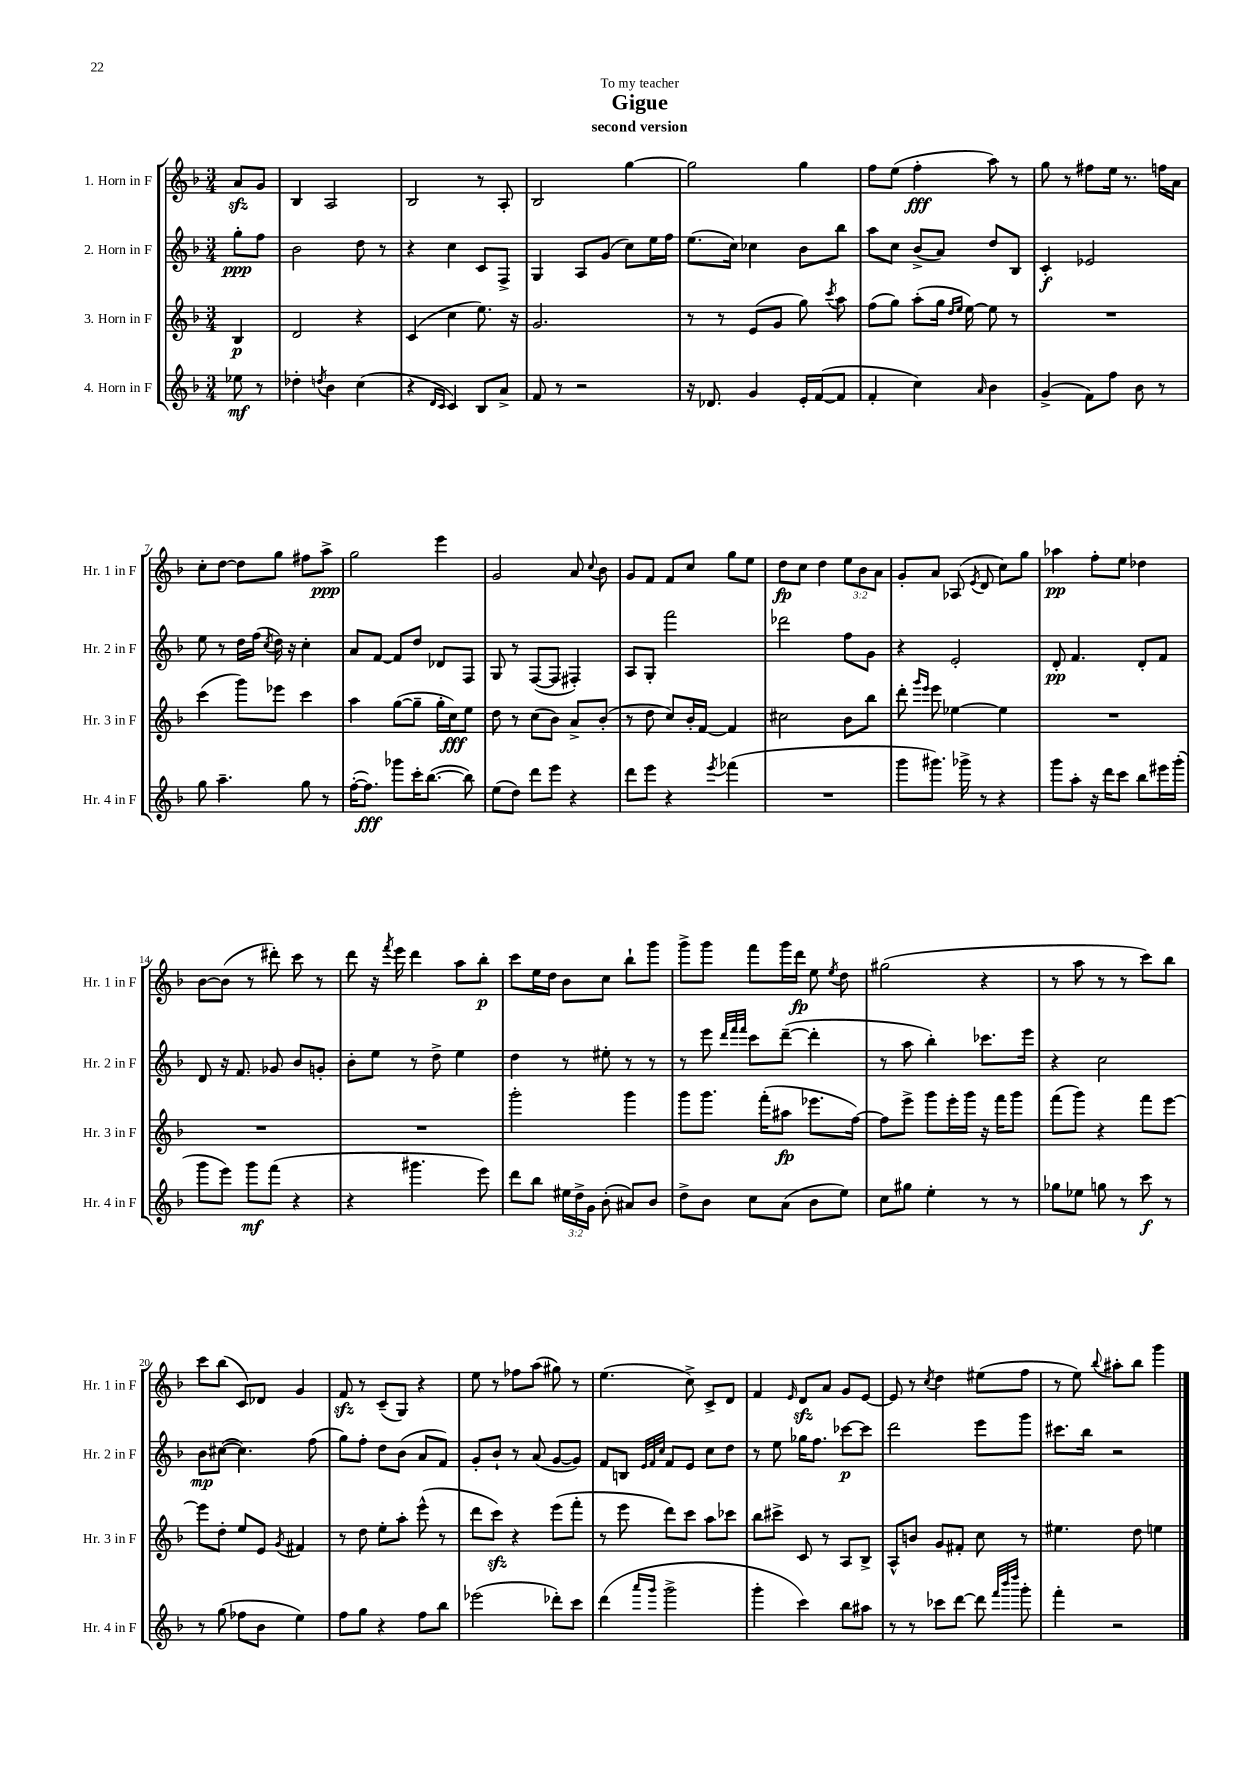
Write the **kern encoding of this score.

**kern	**dynam	**kern	**dynam	**kern	**dynam	**kern	**dynam
*part4	*part4	*part3	*part3	*part2	*part2	*part1	*part1
*staff4	*staff4	*staff3	*staff3	*staff2	*staff2	*staff1	*staff1
*I"4. Horn in F	*	*I"3. Horn in F	*	*I"2. Horn in F	*	*I"1. Horn in F	*
*I'Hr. 4 in F	*	*I'Hr. 3 in F	*	*I'Hr. 2 in F	*	*I'Hr. 1 in F	*
*clefG2	*	*clefG2	*	*clefG2	*	*clefG2	*
*k[b-]	*	*k[b-]	*	*k[b-]	*	*k[b-]	*
*M3/4	*	*M3/4	*	*M3/4	*	*M3/4	*
=	=	=	=	=	=	=	=
8ee-X\	mf	4B-/	p	8gg'\L	ppp	8azz/L	.
8r	.	.	.	8ff\J	.	8g/J	.
=1	=1	=1	=1	=1	=1	=1	=1
4dd-X'\	.	2d/	.	2b-\	.	4B-/	.
8qddn/	.	.	.	.	.	.	.
4b-\	.	.	.	.	.	2A/	.
(4cc\	.	4r	.	8dd\	.	.	.
.	.	.	.	8r	.	.	.
=2	=2	=2	=2	=2	=2	=2	=2
4r	.	(4c/	.	4r	.	2B-/	.
16qqd/LL	.	.	.	.	.	.	.
16qqc/JJ	.	.	.	.	.	.	.
4c/)	.	4cc\	.	4cc\	.	.	.
8B-/L	.	8.ee\)	.	8c/L	.	8r	.
8a^/J	.	.	.	8F^/J	.	8A'/	.
.	.	16r	.	.	.	.	.
=3	=3	=3	=3	=3	=3	=3	=3
8f/	.	2.g/	.	4G/	.	2B-/	.
8r	.	.	.	.	.	.	.
2r	.	.	.	8A/L	.	.	.
.	.	.	.	(8g/J	.	.	.
.	.	.	.	8cc\L)	.	[4gg\	.
.	.	.	.	16ee\L	.	.	.
.	.	.	.	16ff\JJ	.	.	.
=4	=4	=4	=4	=4	=4	=4	=4
16r	.	8r	.	(8.ee\L	.	2gg\]	.
8.d-X/	.	.	.	.	.	.	.
.	.	8r	.	.	.	.	.
.	.	.	.	16cc\Jk)	.	.	.
4g/	.	(8e/L	.	4cc-X\	.	.	.
.	.	8g/J	.	.	.	.	.
16e'/LL	.	8gg\)	.	8b-\L	.	4gg\	.
([16f/J	.	.	.	.	.	.	.
.	.	8qccc/	.	.	.	.	.
8f/J]	.	8aa\	.	8bb-\J	.	.	.
=5	=5	=5	=5	=5	=5	=5	=5
4f'/	.	(8ff\L	.	8aa\L	.	8ff\L	.
.	.	8gg\J)	.	8cc\J	.	(8ee\J	.
4cc\)	.	(8aa'\L	.	(8b-^/L	.	4ff'\	fff
.	.	16gg\Jk	.	8a/J)	.	.	.
.	.	16qqdd/LL	.	.	.	.	.
.	.	16qqee/JJ	.	.	.	.	.
.	.	[16ee\)	.	.	.	.	.
16qqa/	.	.	.	.	.	.	.
4b-\	.	8ee\]	.	8dd/L	.	8aa\)	.
.	.	8r	.	8B-/J	.	8r	.
=6	=6	=6	=6	=6	=6	=6	=6
(4g^/	.	2.r	.	4c'/	f	8gg\	.
.	.	.	.	.	.	8r	.
8f\L)	.	.	.	2e-X/	.	8ff#X\L	.
8ff\J	.	.	.	.	.	16ee\Jk	.
.	.	.	.	.	.	8.r	.
8b-\	.	.	.	.	.	.	.
8r	.	.	.	.	.	16ffn\LL	.
.	.	.	.	.	.	16a\JJ	.
!!LO:LB:g=z
=7	=7	=7	=7	=7	=7	=7	=7
8gg\	.	(4ccc\	.	8ee\	.	8cc'\L	.
4.aa~\	.	.	.	8r	.	[8dd\J	.
.	.	8ggg\L)	.	16dd\LL	.	8dd\L]	.
.	.	.	.	(16ff\JJ	.	.	.
.	.	.	.	8qcc/	.	.	.
.	.	8eee-X\J	.	16dd\)	.	8gg\J	.
.	.	.	.	16r	.	.	.
8gg\	.	4ccc\	.	4cc'\	.	8ff#X\L	.
8r	.	.	.	.	.	8aa^\J	ppp
=8	=8	=8	=8	=8	=8	=8	=8
([16ff'\KL	.	4aa\	.	8a/L	.	2gg\	.
8.ff\J])	fff	.	.	.	.	.	.
.	.	.	.	[8f/J	.	.	.
8ggg-X\L	.	([8gg\L	.	8f/L]	.	.	.
16ccc'\K	.	8gg~\J]	.	8dd/J	.	.	.
([8.bb-\J	.	.	.	.	.	.	.
.	.	16gg'\LL	.	8d-X/L	.	4eee\	.
.	.	16cc\J)	fff	.	.	.	.
8bb-\])	.	8ee\J	.	8F/J	.	.	.
=9	=9	=9	=9	=9	=9	=9	=9
(8ee\L	.	8dd\	.	8G/	.	2g/	.
8dd\J)	.	8r	.	8r	.	.	.
8ddd\L	.	(8cc\L	.	([8F/L	.	.	.
8eee\J	.	8b-\J)	.	8F/J]	.	.	.
4r	.	8a^/L	.	4F#X'/)	.	8a/	.
.	.	.	.	.	.	8qqcc/	.
.	.	(8b-'/J	.	.	.	8b-\	.
=10	=10	=10	=10	=10	=10	=10	=10
8ddd\L	.	8r	.	8A/L	.	8g/L	.
8eee\J	.	8dd\	.	8G'/J	.	8f/J	.
4r	.	8cc/L)	.	2fff\	.	8f/L	.
.	.	16b-'/L	.	.	.	8cc/J	.
.	.	[16f/JJ	.	.	.	.	.
8qeee/	.	.	.	.	.	.	.
(4fff-X\	.	4f/]	.	.	.	8gg\L	.
.	.	.	.	.	.	8ee\J	.
=11	=11	=11	=11	=11	=11	=11	=11
2.r	.	2cc#X\	.	2ddd-X\	.	8dd\L	fp
.	.	.	.	.	.	8cc\J	.
.	.	.	.	.	.	4dd\	.
.	.	8b-\L	.	8ff\L	.	12ee\L	.
.	.	.	.	.	.	12b-\	.
.	.	8bb-\J	.	8g\J	.	.	.
.	.	.	.	.	.	12a\J	.
=12	=12	=12	=12	=12	=12	=12	=12
8ggg\L	.	8ddd'\	.	4r	.	8g'/L	.
.	.	16qqggg/LL	.	.	.	.	.
.	.	16qqeee/JJ	.	.	.	.	.
8.ggg#X\J)	.	8eee\	.	.	.	8a/J	.
.	.	[4ee-X\	.	2e'/	.	(8A-X/	.
16ggg-X^\	.	.	.	.	.	.	.
.	.	.	.	.	.	8qe/	.
8r	.	.	.	.	.	8d/	.
4r	.	4ee-\]	.	.	.	8cc\L)	.
.	.	.	.	.	.	8gg\J	.
=13	=13	=13	=13	=13	=13	=13	=13
8ggg\L	.	2.r	.	8d'/	pp	4aa-X\	pp
8aa'\J	.	.	.	4.f/	.	.	.
16r	.	.	.	.	.	8ff'\L	.
16ddd\KL	.	.	.	.	.	.	.
8ccc\J	.	.	.	.	.	8ee\J	.
8bb-\L	.	.	.	8d'/L	.	4dd-X\	.
16eee#X\L	.	.	.	8f/J	.	.	.
(16ggg'\JJ	.	.	.	.	.	.	.
!!LO:LB:g=z
=14	=14	=14	=14	=14	=14	=14	=14
8ggg\L	.	2.r	.	8d/	.	[8b-\L	.
8eee\J)	.	.	.	16r	.	(8b-\J]	.
.	.	.	.	8.f/	.	.	.
8ggg\L	mf	.	.	.	.	8r	.
(8fff\J	.	.	.	8g-X/	.	8ddd#X'\)	.
4r	.	.	.	8b-/L	.	8ccc\	.
.	.	.	.	8gn'/J	.	8r	.
=15	=15	=15	=15	=15	=15	=15	=15
4r	.	2.r	.	8b-'\L	.	8ddd\	.
.	.	.	.	8ee\J	.	16r	.
.	.	.	.	.	.	8qfff/	.
.	.	.	.	.	.	16eee\	.
4.ggg#X\	.	.	.	8r	.	4ddd\	.
.	.	.	.	8dd^\	.	.	.
.	.	.	.	4ee\	.	8aa\L	.
8eee\)	.	.	.	.	.	8bb-'\J	p
=16	=16	=16	=16	=16	=16	=16	=16
8ddd\L	.	2ggg'\	.	4dd\	.	8ccc\L	.
8bb-\J	.	.	.	.	.	16ee\L	.
.	.	.	.	.	.	16dd\JJ	.
24ee#X\LL	.	.	.	8r	.	8b-\L	.
24dd^\	.	.	.	.	.	.	.
24g\JJ	.	.	.	.	.	.	.
(8b-'\	.	.	.	8ee#X'\	.	8cc\J	.
8a#X/L)	.	4ggg\	.	8r	.	8bb-`\L	.
8b-/J	.	.	.	8r	.	8ggg\J	.
=17	=17	=17	=17	=17	=17	=17	=17
8dd^\L	.	8ggg\L	.	8r	.	8ggg^\L	.
8b-\J	.	8.ggg\J	.	8eee\	.	8ggg\J	.
.	.	.	.	32qqddd/LLL	.	.	.
.	.	.	.	32qqfff/	.	.	.
.	.	.	.	32qqfff/JJJ	.	.	.
8cc\L	.	.	.	8ccc\L	.	8fff\L	.
.	.	(16fff'\KL	.	.	.	.	.
(8a\J	.	8aa#X\J	fp	([8ddd~\J	.	16ggg\L	.
.	.	.	.	.	.	16ddd\JJ	fp
8b-\L	.	8.eee-X\L	.	4ddd'\]	.	8ee\	.
.	.	.	.	.	.	8qee/	.
8ee\J)	.	.	.	.	.	8dd\	.
.	.	[16ff\Jk)	.	.	.	.	.
=18	=18	=18	=18	=18	=18	=18	=18
8cc\L	.	8ff\L]	.	8r	.	(2gg#X\	.
8gg#X\J	.	8eee^\J	.	8aa\	.	.	.
4ee'\	.	8ggg\L	.	4bb-'\)	.	.	.
.	.	16eee'\L	.	.	.	.	.
.	.	16ggg\JJ	.	.	.	.	.
8r	.	16r	.	8.ccc-X\L	.	4r	.
.	.	16fff\KL	.	.	.	.	.
8r	.	8ggg\J	.	.	.	.	.
.	.	.	.	16eee\Jk	.	.	.
=19	=19	=19	=19	=19	=19	=19	=19
8gg-X\L	.	(8fff\L	.	4r	.	8r	.
8ee-X\J	.	8ggg\J)	.	.	.	8aa\	.
8ggn\	.	4r	.	2cc\	.	8r	.
8r	.	.	.	.	.	8r	.
8ccc\	f	8fff\L	.	.	.	8ccc\L)	.
8r	.	[8eee\J	.	.	.	8bb-\J	.
!!LO:LB:g=z
=20	=20	=20	=20	=20	=20	=20	=20
8r	.	8eee\L]	.	8b-\L	mp	8ccc\L	.
(8gg\	.	8dd'\J	.	([8cc#X\J	.	(8bb-\J	.
8ff-X\L	.	8ee/L	.	4.cc#\])	.	8c/L)	.
8b-\J	.	8e/J	.	.	.	8d-X/J	.
.	.	8qg/	.	.	.	.	.
4ee\)	.	4f#X/	.	.	.	4g/	.
.	.	.	.	(8ff\	.	.	.
=21	=21	=21	=21	=21	=21	=21	=21
8ff\L	.	8r	.	8gg\L)	.	8fzz/	.
8gg\J	.	8dd\	.	8ff'\J	.	8r	.
4r	.	8ee'\L	.	8dd\L	.	(8c~/L	.
.	.	8aa'\J	.	(8b-\J	.	8G/J)	.
8ff\L	.	(8eee^^\	.	8a/L	.	4r	.
8bb-\J	.	8r	.	8f/J)	.	.	.
=22	=22	=22	=22	=22	=22	=22	=22
(2eee-X\	.	8ddd\L	.	8g'/L	.	8ee\	.
.	.	8ccczz\J)	.	8b-`/J	.	8r	.
.	.	4r	.	8r	.	8ff-X\L	.
.	.	.	.	(8a/	.	(8aa\J	.
8ddd-X'\L)	.	(8eee\L	.	[8g/L	.	8gg#X\)	.
8ccc\J	.	8fff'\J	.	8g/J])	.	8r	.
=23	=23	=23	=23	=23	=23	=23	=23
(4ddd\	.	8r	.	8f/L	.	(4.ee\	.
.	.	8eee\	.	8Bn/J	.	.	.
.	.	.	.	32qqe/LLL	.	.	.
16qqaaa/LL	.	.	.	32qqf/	.	.	.
16qqggg/JJ	.	.	.	32qqcc/JJJ	.	.	.
2ggg^\	.	8ddd\L)	.	8f/L	.	.	.
.	.	8ccc\J	.	8e/J	.	8cc^\)	.
.	.	8aa\L	.	8cc\L	.	8c^/L	.
.	.	8ccc-X\J	.	8dd\J	.	8d/J	.
=24	=24	=24	=24	=24	=24	=24	=24
4ggg'\	.	8bb-\L	.	8r	.	4f/	.
.	.	8ccc#X^\J	.	8ee\	.	.	.
.	.	.	.	.	.	16qqe/	.
4ccc\)	.	8c/	.	16gg-X\KL	.	8dzz/L	.
.	.	.	.	8.ff\J	.	.	.
.	.	8r	.	.	.	8a/J	.
8bb-\L	.	8A/L	.	[8ccc-X\L	p	8g/L	.
8aa#X\J	.	8B-^/J	.	8ccc-\J]	.	[8e/J	.
=25	=25	=25	=25	=25	=25	=25	=25
8r	.	8A^^/L	.	2ddd\	.	8e/]	.
8r	.	8bn/J	.	.	.	8r	.
.	.	.	.	.	.	8qcc/	.
8ccc-X\L	.	8g/L	.	.	.	4dd\	.
[8ddd\J	.	8f#X'/J	.	.	.	.	.
8ddd\]	.	8cc\	.	8eee\L	.	(8ee#X\L	.
32qqfff/LLL	.	.	.	.	.	.	.
32qqbbb-/	.	.	.	.	.	.	.
32qqdddd/JJJ	.	.	.	.	.	.	.
8ggg'\	.	8r	.	8ggg\J	.	8ff\J	.
=26	=26	=26	=26	=26	=26	=26	=26
4fff'\	.	4.ee#X\	.	8.ccc#X\L	.	8r	.
.	.	.	.	.	.	8ee\)	.
.	.	.	.	16bb-\Jk	.	.	.
.	.	.	.	.	.	8qqbb-/	.
2r	.	.	.	2r	.	8aa#X'\L	.
.	.	8dd\	.	.	.	8bb-\J	.
.	.	4een\	.	.	.	4ggg\	.
==	==	==	==	==	==	==	==
*-	*-	*-	*-	*-	*-	*-	*-
